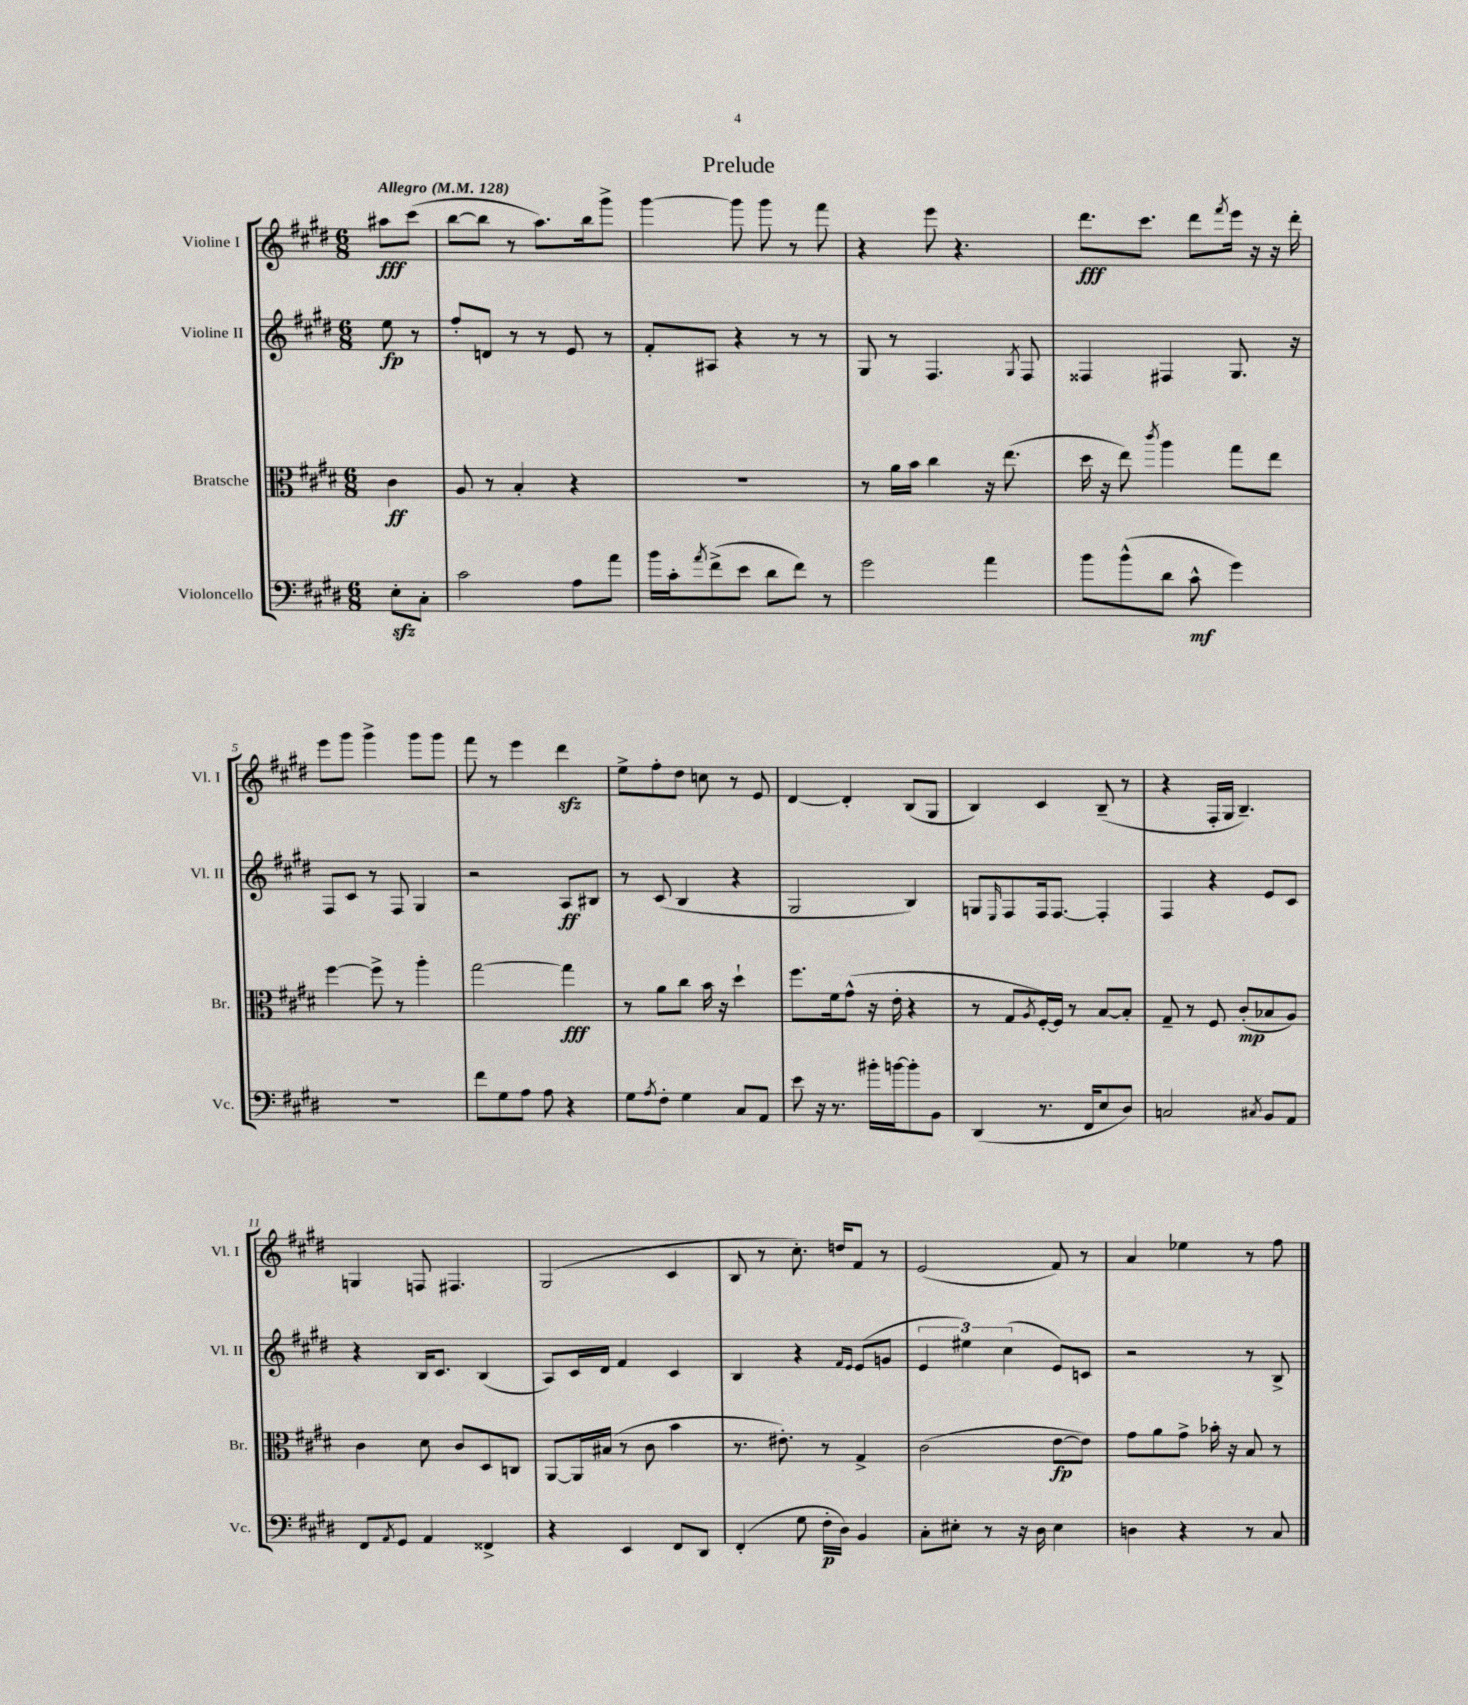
\header { title = "Prelude" }
<<
\new StaffGroup <<
\new Staff = "s0" \with { instrumentName = "Violine I" shortInstrumentName = "Vl. I" } {
    \clef treble \key e \major \numericTimeSignature \time 6/8 \partial 4 \tempo "Allegro" 4 = 128
    ais''8\fff cis'''8( |
    b''8~ b''8 r8 a''8.) b''16 gis'''8-> |
    gis'''4~ gis'''8 gis'''8 r8 fis'''8 |
    r4 e'''8 r4. |
    dis'''8.\fff cis'''8. dis'''8 \acciaccatura { fis'''8 } e'''16 r16 r16 dis'''16-. |
    e'''8 gis'''8 gis'''4-> gis'''8 gis'''8 |
    fis'''8 r8 e'''4 dis'''4\sfz |
    e''8-> fis''8-. dis''8 c''8 r8 e'8 |
    dis'4~ dis'4-. b8( gis8 |
    b4) cis'4 b8--( r8 |
    r4 fis16-. gis16 b4.--) |
    g4 f8 fis4. |
    gis2( cis'4 |
    b8 r8 cis''8.-.) d''16 fis'8 r8 |
    e'2( fis'8) r8 |
    a'4 ees''4 r8 fis''8 \bar "|." |
}
\new Staff = "s1" \with { instrumentName = "Violine II" shortInstrumentName = "Vl. II" } {
    \clef treble \key e \major \numericTimeSignature \time 6/8 \partial 4
    e''8\fp r8 |
    fis''8-. d'8 r8 r8 e'8 r8 |
    fis'8-. ais8 r4 r8 r8 |
    gis8 r8 fis4. \acciaccatura { gis8 } fis8 |
    fisis4 fis4 gis8. r16 |
    fis8 cis'8 r8 fis8 gis4 |
    r2 a8\ff bis8 |
    r8 cis'8( b4 r4 |
    gis2 b4) |
    g8 \grace { e16 } fis8 fis16 fis8.~ fis4-. |
    fis4 r4 e'8 cis'8 |
    r4 b16 cis'8. b4( |
    a8) cis'16 dis'16 fis'4 cis'4 |
    b4 r4 \grace { fis'16 e'16 } e'8( g'8 |
    \tuplet 3/2 { e'4 eis''4) cis''4( } e'8) c'8 |
    r2 r8 b8-> \bar "|." |
}
\new Staff = "s2" \with { instrumentName = "Bratsche" shortInstrumentName = "Br." } {
    \clef alto \key e \major \numericTimeSignature \time 6/8 \partial 4
    cis'4\ff |
    a8 r8 b4-. r4 |
    R2. |
    r8 a'16 b'16 cis''4 r16 e''8.( |
    dis''16 r16 e''8) \acciaccatura { cis'''8 } a''4 gis''8 e''8 |
    fis''4~ fis''8-> r8 a''4-. |
    gis''2~ gis''4\fff |
    r8 a'8 cis''8 b'16 r16 dis''4-! |
    fis''8. fis'16 gis'8-^( r16 e'16-. r4 |
    r8 gis8 \acciaccatura { a8 } fis16~-.) fis16 r8 b8~ b8-. |
    gis8-- r8 fis8 cis'8-.\mp( bes8 a8) |
    cis'4 dis'8 cis'8 dis8 c8 |
    a,8~ a,16 bis16( r8 cis'8 b'4 |
    r8. eis'8.-.) r8 gis4-> |
    cis'2( e'8~\fp e'8) |
    gis'8 a'8 gis'8-> bes'16-. r16 b8 r8 \bar "|." |
}
\new Staff = "s3" \with { instrumentName = "Violoncello" shortInstrumentName = "Vc." } {
    \clef bass \key e \major \numericTimeSignature \time 6/8 \partial 4
    e8-.\sfz cis8-. |
    cis'2 a8 a'8 |
    b'16 cis'16-. \acciaccatura { a'8 } fis'8->( e'8 dis'8 fis'8) r8 |
    gis'2 a'4 |
    b'8 b'8-^( dis'8 cis'8-^\mf gis'4) |
    R2. |
    fis'8 gis8 a8 a8 r4 |
    gis8 \acciaccatura { a8 } fis8-. gis4 cis8 a,8 |
    e'8 r16 r8. bis'16-. b'16~ b'8-. b,8 |
    dis,4( r8. fis,16 e8 dis8) |
    c2 \acciaccatura { cis8 } b,8 a,8 |
    fis,8 \acciaccatura { a,8 } gis,8 a,4 fisis,4-> |
    r4 e,4 fis,8 dis,8 |
    fis,4-.( gis8 fis16-.\p dis16) b,4 |
    cis8-. eis8-. r8 r16 dis16 eis4 |
    d4 r4 r8 cis8 \bar "|." |
}
>>
>>
